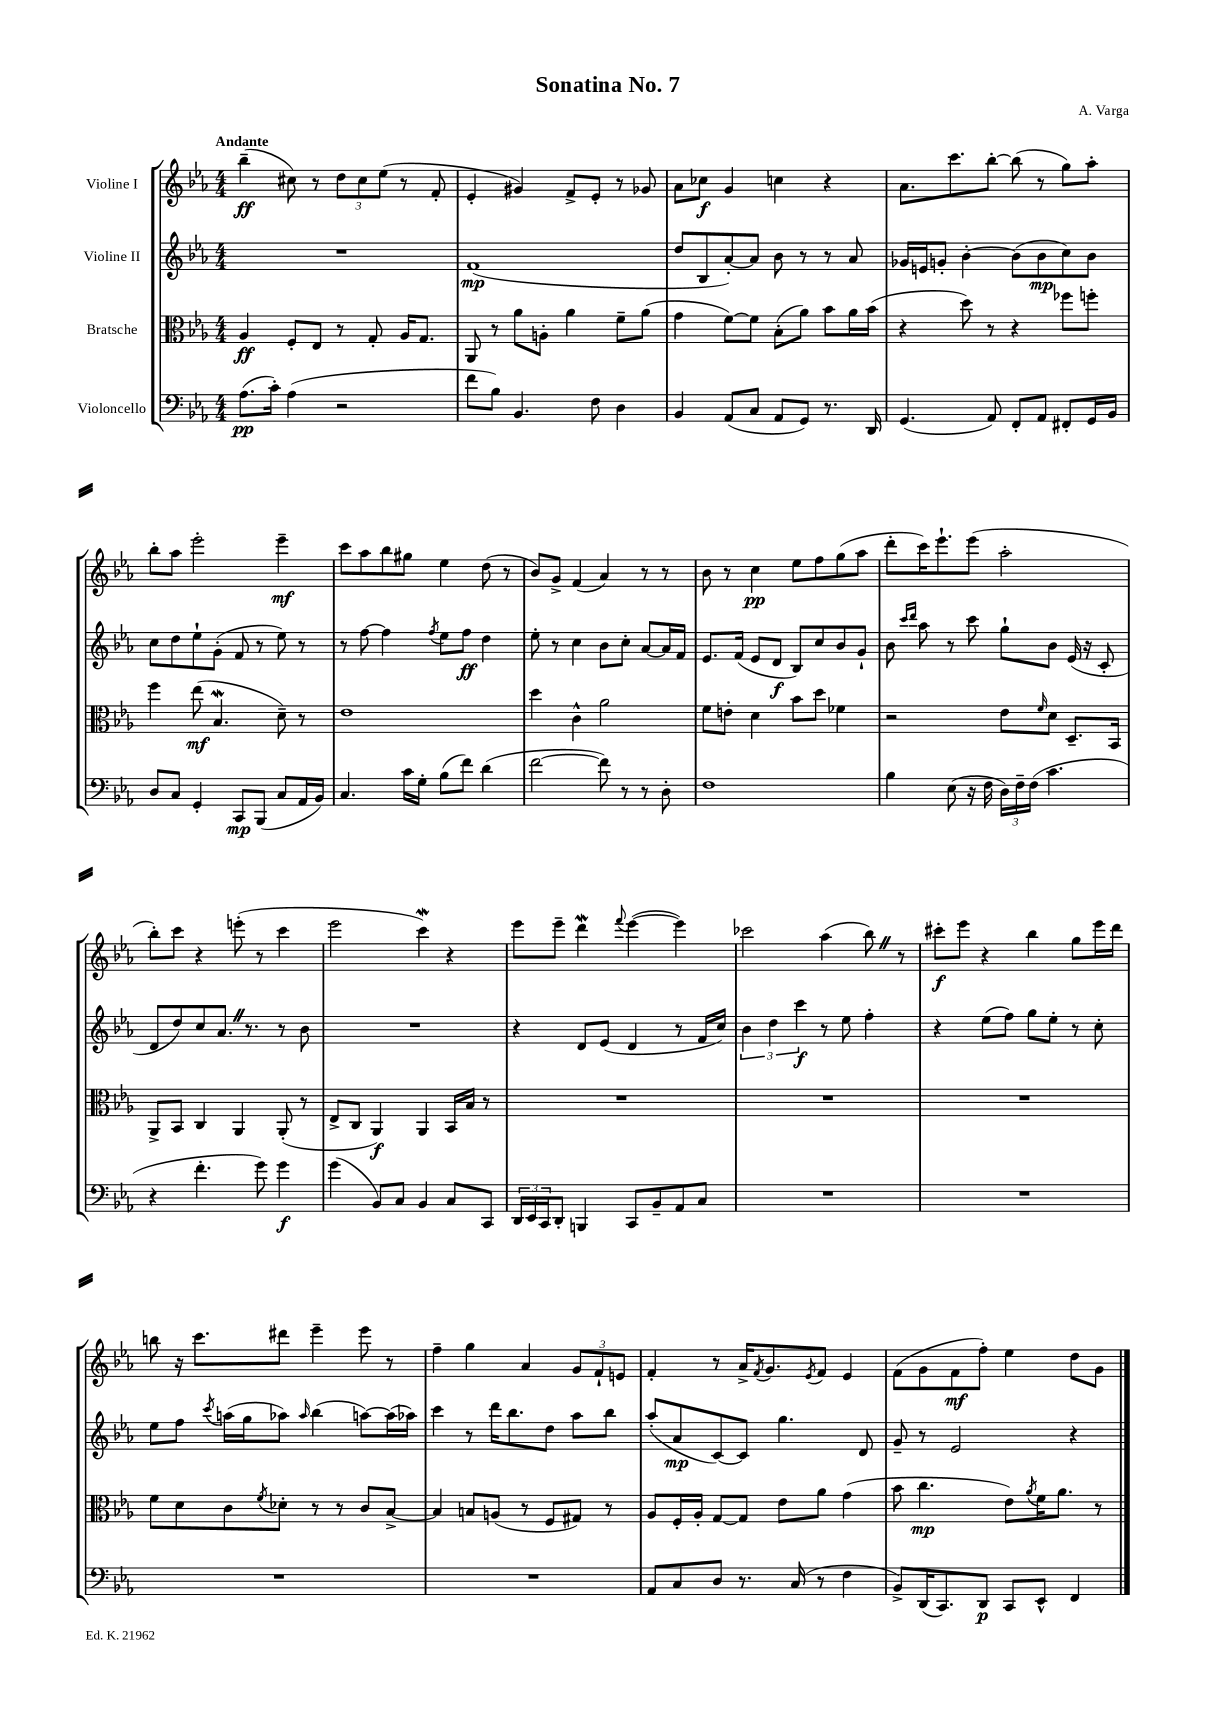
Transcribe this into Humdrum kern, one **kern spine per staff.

**kern	**dynam	**kern	**dynam	**kern	**dynam	**kern	**dynam
*part4	*part4	*part3	*part3	*part2	*part2	*part1	*part1
*staff4	*staff4	*staff3	*staff3	*staff2	*staff2	*staff1	*staff1
*I"Violoncello	*	*I"Bratsche	*	*I"Violine II	*	*I"Violine I	*
*clefF4	*	*clefC3	*	*clefG2	*	*clefG2	*
*k[b-e-a-]	*	*k[b-e-a-]	*	*k[b-e-a-]	*	*k[b-e-a-]	*
*M4/4	*	*M4/4	*	*M4/4	*	*M4/4	*
=1	=1	=1	=1	=1	=1	=1	=1
!	!	!	!	!	!	!LO:TX:a:B:t=Andante	!
(8.A-\L	pp	4A-/	ff	1r	.	(4bb-~\	ff
16c'\Jk)	.	.	.	.	.	.	.
(4A-\	.	8F'/L	.	.	.	8cc#X\)	.
.	.	8E-/J	.	.	.	8r	.
2r	.	8r	.	.	.	12dd\L	.
.	.	.	.	.	.	12cc#\	.
.	.	8G'/	.	.	.	.	.
.	.	.	.	.	.	(12ee-\J	.
.	.	16A-/KL	.	.	.	8r	.
.	.	8.G/J	.	.	.	.	.
.	.	.	.	.	.	8f'/	.
=2	=2	=2	=2	=2	=2	=2	=2
8f\L	.	8AA-/	.	(1f	mp	4e-'/	.
8B-\J)	.	8r	.	.	.	.	.
4.BB-/	.	8a-\L	.	.	.	4g#X/)	.
.	.	8An'\J	.	.	.	.	.
.	.	4a-\	.	.	.	8f^/L	.
8F\	.	.	.	.	.	8e-'/J	.
4D\	.	8f~\L	.	.	.	8r	.
.	.	(8a-\J	.	.	.	8g-X/	.
=3	=3	=3	=3	=3	=3	=3	=3
4BB-/	.	4g\	.	8dd/L	.	8a-\L	.
.	.	.	.	8B-/	.	8cc-X\J	f
(8AA-/L	.	[8f\L)	.	[8a-'/)	.	4g/	.
8C/J	.	8f\J]	.	8a-/J]	.	.	.
8AA-/L	.	(8B-'\L	.	8b-\	.	4ccn\	.
8GG/J)	.	8a-\J)	.	8r	.	.	.
8.r	.	8b-\L	.	8r	.	4r	.
.	.	16a-\L	.	8a-/	.	.	.
16DD/	.	(16b-\JJ	.	.	.	.	.
=4	=4	=4	=4	=4	=4	=4	=4
(4.GG/	.	4r	.	16g-X/LL	.	8.a-\L	.
.	.	.	.	16en/J	.	.	.
.	.	.	.	8gn'/J	.	.	.
.	.	.	.	.	.	8.ccc\	.
.	.	8dd\)	.	[4b-'\	.	.	.
8AA-/)	.	8r	.	.	.	[8bb-'\J	.
8FF'/L	.	4r	.	(8b-\L]	.	(8bb-\]	.
8AA-/J	.	.	.	8b-\	mp	8r	.
8FF#X'/L	.	8ff-X\L	.	8cc\)	.	8gg\L)	.
16GG/L	.	8ffn'\J	.	8b-\J	.	8aa-'\J	.
16BB-/JJ	.	.	.	.	.	.	.
!!LO:LB:g=z
=5	=5	=5	=5	=5	=5	=5	=5
8D/L	.	4ff\	.	8cc\L	.	8bb-'\L	.
8C/J	.	.	.	8dd\	.	8aa-\J	.
4GG'/	.	(8ee-\	mf	8ee-`\	.	2eee-'\	.
.	.	4.B-W/	.	(8g'\J	.	.	.
8CC/L	mp	.	.	8f/	.	.	.
(8BBB-/J	.	.	.	8r	.	.	.
8C/L	.	8d~\)	.	8ee-\)	.	4eee-~\	mf
16AA-/L	.	8r	.	8r	.	.	.
16BB-/JJ)	.	.	.	.	.	.	.
=6	=6	=6	=6	=6	=6	=6	=6
4.C/	.	1e-	.	8r	.	8ccc\L	.
.	.	.	.	[8ff\	.	8aa-\	.
.	.	.	.	4ff\]	.	8bb-\	.
16c\LL	.	.	.	.	.	8gg#X\J	.
16G'\JJ	.	.	.	.	.	.	.
.	.	.	.	8qff/	.	.	.
(8B-\L	.	.	.	8ee-\L	.	4ee-\	.
8f\J)	.	.	.	8ff\J	ff	.	.
(4d\	.	.	.	4dd\	.	(8dd\	.
.	.	.	.	.	.	8r	.
=7	=7	=7	=7	=7	=7	=7	=7
[2f\	.	4dd\	.	8ee-'\	.	8b-/L)	.
.	.	.	.	8r	.	8g^/J	.
.	.	4c^^\	.	4cc\	.	(4f/	.
8f\])	.	2a-\	.	8b-\L	.	4a-/)	.
8r	.	.	.	8cc'\J	.	.	.
8r	.	.	.	[8a-/L	.	8r	.
8D'\	.	.	.	16a-/L]	.	8r	.
.	.	.	.	16f/JJ	.	.	.
=8	=8	=8	=8	=8	=8	=8	=8
1F	.	8f\L	.	8.e-/L	.	8b-\	.
.	.	8en'\J	.	.	.	8r	.
.	.	.	.	(16f/Jk	.	.	.
.	.	4d\	.	8e-/L	.	4cc\	pp
.	.	.	.	8d/J	f	.	.
.	.	8b-\L	.	8B-/L)	.	8ee-\L	.
.	.	8dd\J	.	8cc/	.	8ff\	.
.	.	4f-X\	.	8b-/	.	(8gg\	.
.	.	.	.	8g`/J	.	8aa-\J	.
=9	=9	=9	=9	=9	=9	=9	=9
4B-\	.	2r	.	8b-\	.	8ddd'\L	.
.	.	.	.	16qqccc/LL	.	.	.
.	.	.	.	16qqddd/JJ	.	.	.
.	.	.	.	8aa-\	.	16ccc\K)	.
.	.	.	.	.	.	8.eee-`\	.
(8E-\	.	.	.	8r	.	.	.
16r	.	.	.	8ccc\	.	(8eee-\J	.
16F\	.	.	.	.	.	.	.
24D\LL)	.	8e-\L	.	8gg`\L	.	2aa-'\	.
24F~\	.	.	.	.	.	.	.
(24F\JJ	.	.	.	.	.	.	.
.	.	16qqf/	.	.	.	.	.
4.c\	.	8d\J	.	8b-\J	.	.	.
.	.	8.D~/L	.	(16e-/	.	.	.
.	.	.	.	16r	.	.	.
.	.	.	.	8c'/	.	.	.
.	.	16BB-/Jk	.	.	.	.	.
!!LO:LB:g=z
=10	=10	=10	=10	=10	=10	=10	=10
4r	.	8AA-^/L	.	8d/L	.	8bb-'\L)	.
.	.	8BB-/J	.	8dd/)	.	8ccc\J	.
4.f'\	.	4C/	.	8cc/	.	4r	.
.	.	.	.	8.a-Z/J	.	.	.
.	.	4AA-/	.	.	.	(8eeen'\	.
.	.	.	.	8.r	.	.	.
8g\)	.	.	.	.	.	8r	.
4g\	f	(8AA-'/	.	8r	.	4ccc\	.
.	.	8r	.	8b-\	.	.	.
=11	=11	=11	=11	=11	=11	=11	=11
(4g\	.	8E-^/L	.	1r	.	2eee-\	.
.	.	8C/J	.	.	.	.	.
8BB-/L)	.	4AA-/)	f	.	.	.	.
8C/J	.	.	.	.	.	.	.
4BB-/	.	4AA-/	.	.	.	4cccW\)	.
8C/L	.	16BB-/LL	.	.	.	4r	.
.	.	16B-/JJ	.	.	.	.	.
8CC/J	.	8r	.	.	.	.	.
=12	=12	=12	=12	=12	=12	=12	=12
24DD/LL	.	1r	.	4r	.	8eee-\L	.
24EE-/	.	.	.	.	.	.	.
24CC/J	.	.	.	.	.	.	.
8DD'/J	.	.	.	.	.	8eee-~\J	.
4BBBn/	.	.	.	8d/L	.	4dddW\	.
.	.	.	.	(8e-/J	.	.	.
.	.	.	.	.	.	8qqfff/	.
8CC/L	.	.	.	4d/	.	([4eee-\	.
8BB-~/	.	.	.	.	.	.	.
8AA-/	.	.	.	8r	.	4eee-\])	.
8C/J	.	.	.	16f/LL	.	.	.
.	.	.	.	16cc/JJ)	.	.	.
=13	=13	=13	=13	=13	=13	=13	=13
1r	.	1r	.	6b-\	.	2ccc-X\	.
.	.	.	.	6dd\	.	.	.
.	.	.	.	6ccc\	f	.	.
.	.	.	.	8r	.	(4aa-\	.
.	.	.	.	8ee-\	.	.	.
.	.	.	.	4ff'\	.	8bb-Z\)	.
.	.	.	.	.	.	8r	.
=14	=14	=14	=14	=14	=14	=14	=14
1r	.	1r	.	4r	.	8ccc#X'\L	f
.	.	.	.	.	.	8eee-\J	.
.	.	.	.	(8ee-\L	.	4r	.
.	.	.	.	8ff\J)	.	.	.
.	.	.	.	8gg\L	.	4bb-\	.
.	.	.	.	8ee-'\J	.	.	.
.	.	.	.	8r	.	8gg\L	.
.	.	.	.	8cc'\	.	16eee-\L	.
.	.	.	.	.	.	16ddd\JJ	.
!!LO:LB:g=z
=15	=15	=15	=15	=15	=15	=15	=15
1r	.	8f\L	.	8ee-\L	.	8bbn\	.
.	.	8d\	.	8ff\J	.	16r	.
.	.	.	.	.	.	8.ccc\L	.
.	.	.	.	8qccc/	.	.	.
.	.	8c\	.	(16aan\LL	.	.	.
.	.	.	.	16gg\J	.	.	.
.	.	8qf/	.	.	.	.	.
.	.	8d-X'\J	.	8aa-X\J)	.	8ddd#X\J	.
.	.	.	.	16qqaa-/	.	.	.
.	.	8r	.	(4bb-\	.	4eee-~\	.
.	.	8r	.	.	.	.	.
.	.	8c/L	.	[8aan\L)	.	8eee-\	.
.	.	[8B-^/J	.	(16aa\L]	.	8r	.
.	.	.	.	16aa-X\JJ)	.	.	.
=16	=16	=16	=16	=16	=16	=16	=16
1r	.	4B-/]	.	4ccc\	.	4ff~\	.
.	.	8Bn/L	.	8r	.	4gg\	.
.	.	(8An/J	.	16ddd\KL	.	.	.
.	.	.	.	8.bb-\	.	.	.
.	.	8r	.	.	.	4a-/	.
.	.	8F/L	.	8dd\J	.	.	.
.	.	8G#X/J)	.	8aa-\L	.	12g/L	.
.	.	.	.	.	.	12f`/	.
.	.	8r	.	8bb-\J	.	.	.
.	.	.	.	.	.	12en/J	.
=17	=17	=17	=17	=17	=17	=17	=17
8AA-/L	.	8A-/L	.	(8aa-'/L	.	4f'/	.
8C/	.	16F'/L	.	8a-/	mp	.	.
.	.	16A-'/JJ	.	.	.	.	.
8D/J	.	[8G/L	.	[8c/)	.	8r	.
8.r	.	8G/J]	.	8c/J]	.	16a-^/KL	.
.	.	.	.	.	.	8qf/	.
.	.	.	.	.	.	8.g/	.
.	.	8e-\L	.	4.gg\	.	.	.
(16C/	.	.	.	.	.	.	.
.	.	.	.	.	.	8qe-/	.
8r	.	8a-\J	.	.	.	8f/J	.
4F\	.	(4g\	.	.	.	4e-/	.
.	.	.	.	8d/	.	.	.
=18	=18	=18	=18	=18	=18	=18	=18
8BB-^/L)	.	8b-\	.	8g~/	.	(8f\L	.
(16DD/K	.	4.cc\	mp	8r	.	8g\	.
8.CC/)	.	.	.	.	.	.	.
.	.	.	.	2e-/	.	8f\	mf
8DD/J	p	.	.	.	.	8ff'\J)	.
8CC/L	.	8e-\L)	.	.	.	4ee-\	.
.	.	8qa-/	.	.	.	.	.
8EE-^^/J	.	16f\K	.	.	.	.	.
.	.	8.a-\J	.	.	.	.	.
4FF/	.	.	.	4r	.	8dd\L	.
.	.	8r	.	.	.	8g\J	.
==	==	==	==	==	==	==	==
*-	*-	*-	*-	*-	*-	*-	*-
